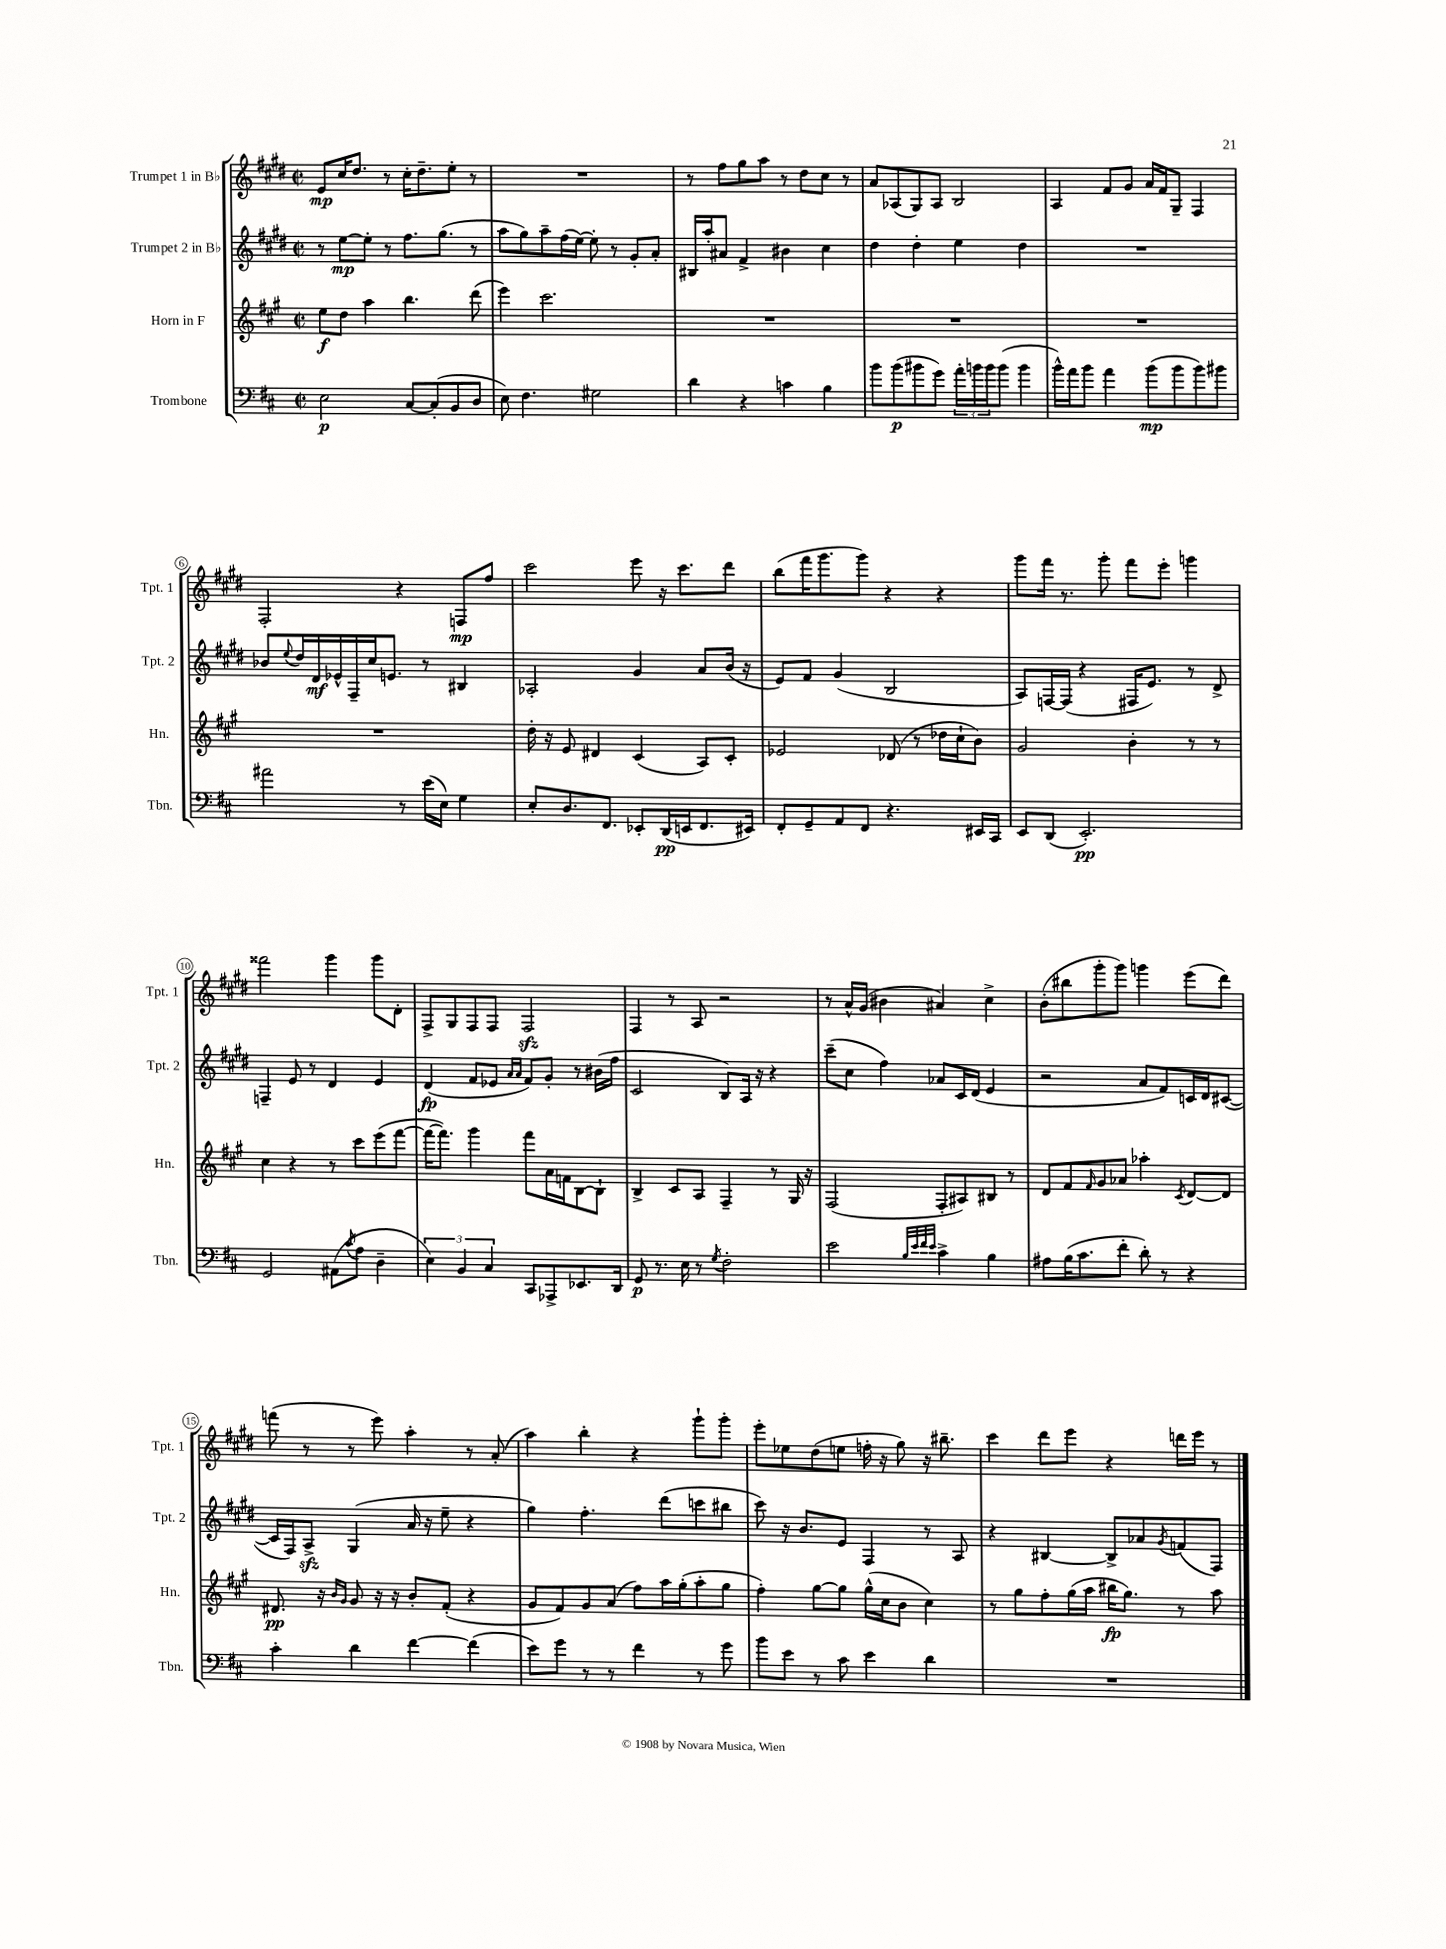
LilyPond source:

<<
\new StaffGroup <<
\new Staff = "s0" \with { instrumentName = "Trumpet 1 in Bb" shortInstrumentName = "Tpt. 1" } {
    \clef treble \key e \major \defaultTimeSignature \time 2/2
    e'8\mp cis''16 dis''8. r8 cis''16-. dis''8.-- e''8-. r8 |
    R1 |
    r8 fis''8 gis''8 a''8 r8 dis''8 cis''8 r8 |
    a'8 aes8( gis8) aes8 b2 |
    a4 fis'8 gis'8 a'16 fis'16 gis8-- fis4 |
    fis2-. r4 f8\mp fis''8 |
    cis'''2 e'''8 r16 cis'''8. dis'''8 |
    b''8( fis'''16 gis'''8. gis'''8) r4 r4 |
    gis'''8 fis'''16 r8. gis'''8-. fis'''8 e'''8-. g'''4 |
    fisis'''2 gis'''4 gis'''8 dis'8-. |
    fis8-> gis8 fis8 fis8 fis2\sfz |
    fis4 r8 a8 r2 |
    r8 a'16-^ gis'16( bis'4 ais'4) cis''4-> |
    b'8-.( bis''8 gis'''8-. gis'''8) g'''4 e'''8( dis'''8) |
    f'''8( r8 r8 e'''8) a''4-. r8 a'8-.( |
    a''4) b''4-. r4 gis'''8-! gis'''8-. |
    e'''8-. ees''8 dis''8( e''8 f''16-. r16 gis''8) r16 bis''8.-- |
    cis'''4 dis'''8 e'''8 r4 d'''16 e'''16 r8 \bar "|." |
}
\new Staff = "s1" \with { instrumentName = "Trumpet 2 in Bb" shortInstrumentName = "Tpt. 2" } {
    \clef treble \key e \major \defaultTimeSignature \time 2/2
    r8 e''8~\mp e''8-. r8 fis''8. gis''8.( r8 |
    a''8 gis''8) a''8-- fis''16( e''16~) e''8-. r8 gis'8-. a'8-. |
    bis16 a''16-. ais'8 fis'4-> bis'4 cis''4 |
    dis''4 dis''4-. e''4 dis''4 |
    R1 |
    bes'8 \appoggiatura { e''8 } dis''16 dis'16\mf ees'16-^ fis16-- cis''16 e'8. r8 bis4 |
    aes2-. gis'4 a'8 b'16( r16 |
    e'8) fis'8 gis'4( b2 |
    a8) f16~ f16( r4 fis16 e'8.) r8 dis'8-> |
    f4-- e'8 r8 dis'4 e'4 |
    dis'4\fp( fis'8 ees'8 \grace { a'16 a'16 } fis'8) gis'8-. r8 bis'16( fis''16 |
    cis'2 b8) a16 r16 r4 |
    cis'''8--( cis''8 fis''4) aes'8 cis'16 dis'16( e'4 |
    r2 a'8 fis'8) c'16 dis'16 cis'8~( |
    cis'16 fis16) a8->\sfz gis4( a'16 r16 e''8-- r4 |
    gis''4) fis''4.-. dis'''8( c'''8 bis''8 |
    cis'''8) r16 b'8. e'8 fis4 r8 a8 |
    r4 bis4~ bis8-> aes'8 \acciaccatura { gis'8 } f'8( fis8) \bar "|." |
}
\new Staff = "s2" \with { instrumentName = "Horn in F" shortInstrumentName = "Hn." } {
    \clef treble \key a \major \defaultTimeSignature \time 2/2
    e''8\f d''8 a''4 b''4. d'''8( |
    e'''4) cis'''2. |
    R1 |
    R1 |
    R1 |
    R1 |
    d''16-. r16 e'8 dis'4 cis'4( a8) cis'8-. |
    ees'2 des'8( r8 des''16 cis''16-! b'8) |
    gis'2 b'4-. r8 r8 |
    cis''4 r4 r8 cis'''8 e'''8( fis'''8~ |
    fis'''16~ fis'''8.) gis'''4 fis'''8 a'16 f'16 b8~ b8-! |
    b4-> cis'8 a8 fis4-- r8 gis16 r16 |
    fis2( fis8-. ais8) bis8 r8 |
    d'8 fis'8 \grace { fis'16 } gis'8 aes'8 aes''4-. \acciaccatura { cis'8 } d'8~ d'8 |
    dis'8.\pp r16 \grace { b'16 gis'16 } gis'8 r16 r16 b'8-. fis'8-.( r4 |
    gis'8 fis'8) gis'8 a'8( fis''8) a''16 gis''16-.( a''8-. gis''8 |
    fis''4-.) gis''8~ gis''8 gis''16-^( cis''16 b'8 cis''4) |
    r8 gis''8 fis''8-. gis''16( a''16 bis''16\fp gis''8.) r8 a''8 \bar "|." |
}
\new Staff = "s3" \with { instrumentName = "Trombone" shortInstrumentName = "Tbn." } {
    \clef bass \key d \major \defaultTimeSignature \time 2/2
    e2\p cis8~ cis8-.( b,8 d8 |
    e8) fis4. gis2 |
    d'4 r4 c'4 b4 |
    b'8 b'8\p( bis'8 g'8) \tuplet 3/2 { a'16-. b'16 b'16 } b'8( b'4 |
    b'16-^) a'16 b'8 a'4 b'8\mp( b'8 b'8) bis'8 |
    ais'2 r8 e'16( e16) g4 |
    e8-. d8. fis,8. ees,8-. d,16\pp( e,16 fis,8. eis,16) |
    fis,8-. g,8-- a,8 fis,8 r4. eis,16 cis,16 |
    e,8 d,8( e,2.-.\pp) |
    g,2 ais,8( \acciaccatura { cis'8 } a8 d4-- |
    \tuplet 3/2 { e4) b,4 cis4 } cis,8 aes,,8-> ees,8. d,16 |
    g,8\p r8. e16 r8 \acciaccatura { g8 } fis2-. |
    e'2 \grace { b32 e'32 fis'32 e'32 } cis'4-> b4 |
    ais8 b16( cis'8. fis'8-. d'8-.) r8 r4 |
    cis'4-. d'4 fis'4~ fis'4( |
    e'8) g'8 r8 r8 fis'4 r8 g'8 |
    b'8 e'8 r8 cis'8 e'4 d'4 |
    R1 \bar "|." |
}
>>
>>
\layout { \context { \Score \override BarNumber.stencil = #(make-stencil-circler 0.1 0.3 ly:text-interface::print) } }
